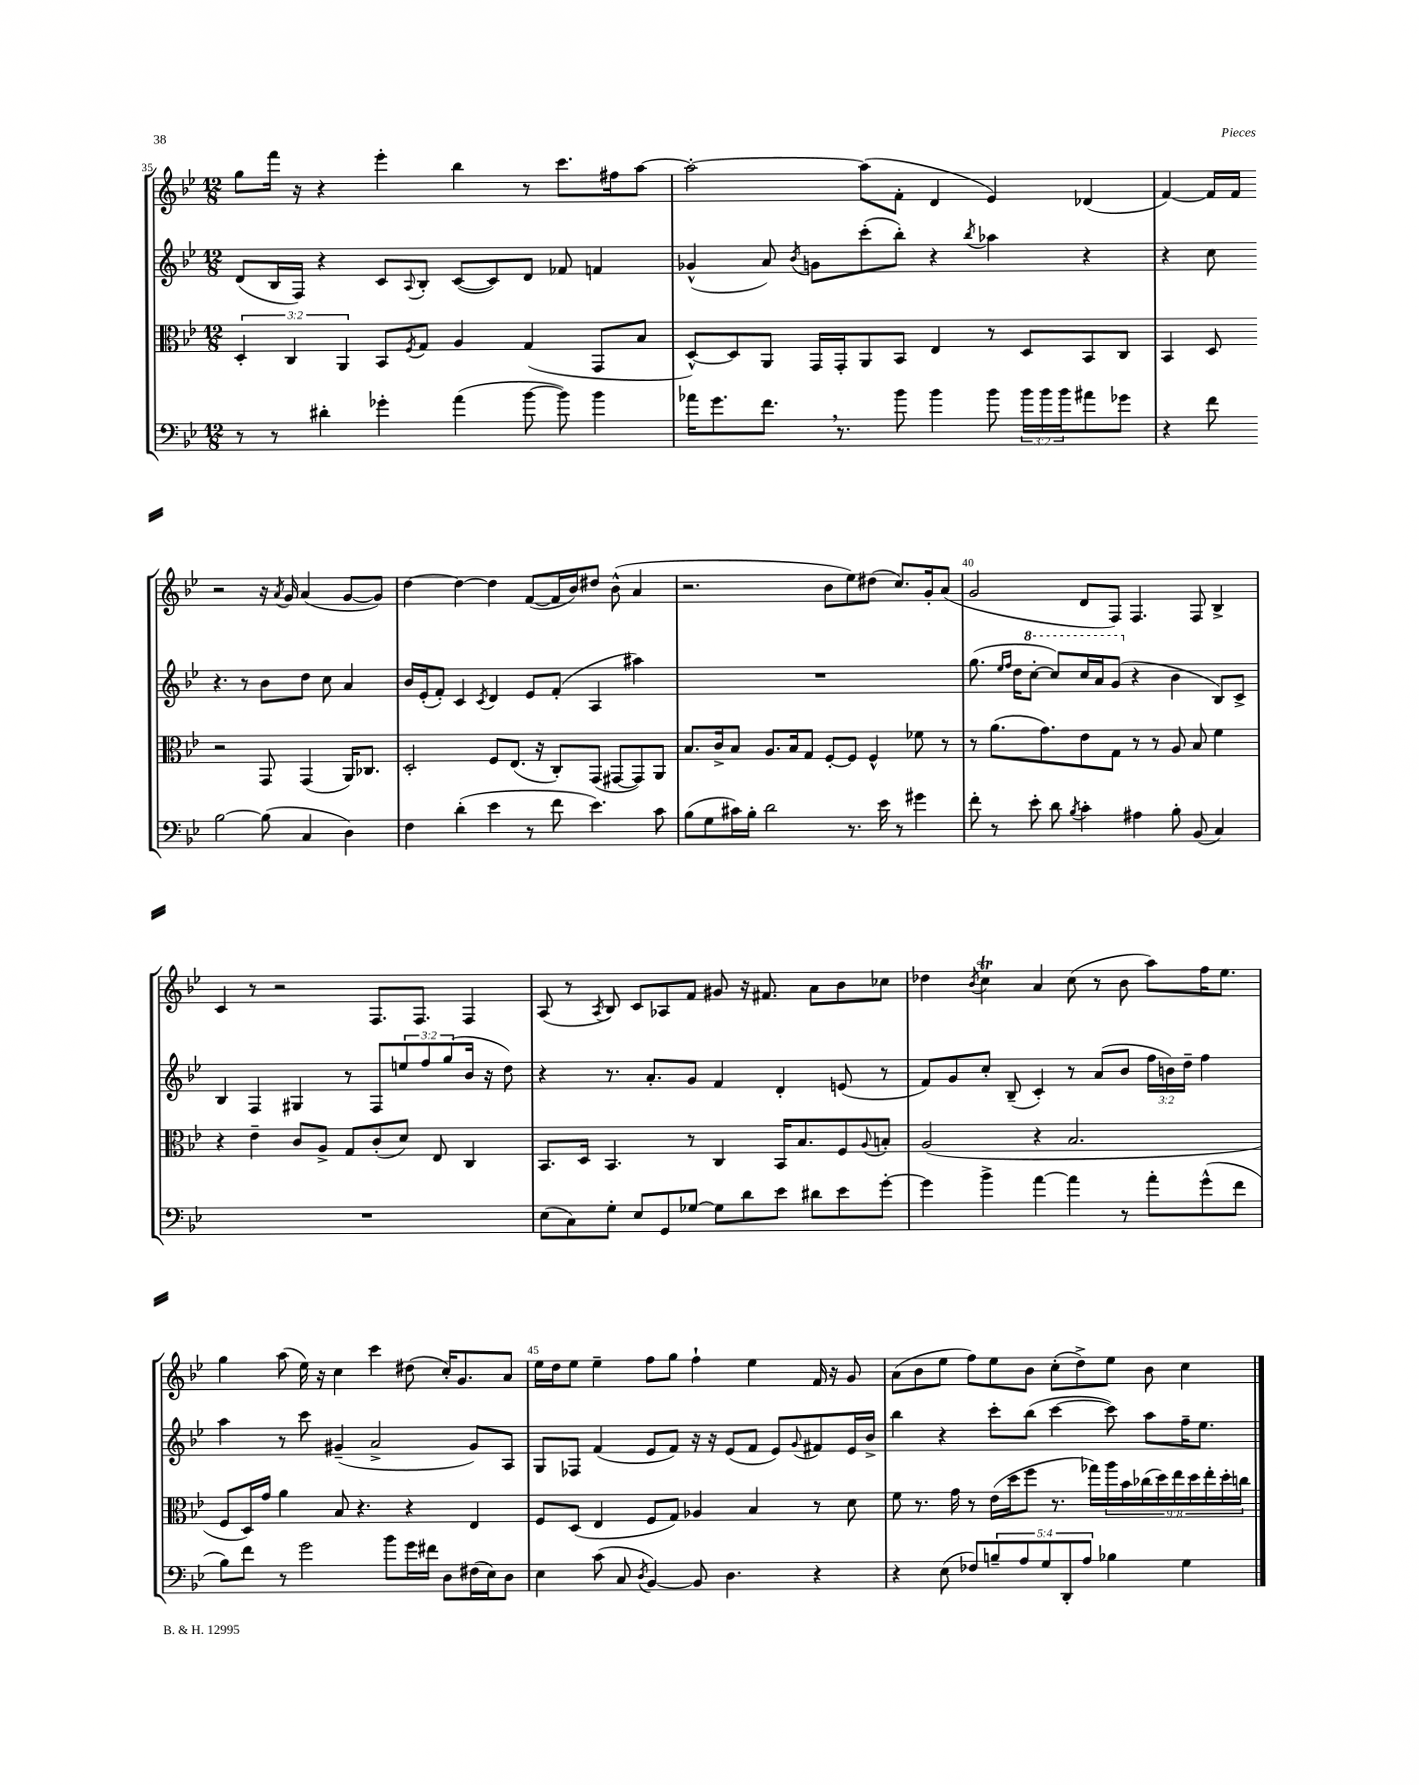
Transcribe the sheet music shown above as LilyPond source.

<<
\new StaffGroup <<
\new Staff = "s0" {
    \clef treble \key bes \major \numericTimeSignature \time 12/8
    g''8 f'''16 r16 r4 ees'''4-. bes''4 r8 c'''8. fis''16 a''8~ |
    a''2~-. a''8( f'8-. d'4 ees'4) des'4( |
    f'4~) f'16 f'16 r2 r16 \acciaccatura { a'8 } g'16 a'4( g'8~ g'8) |
    d''4~ d''4~ d''4 f'8~( f'16 bes'16) dis''8 bes'8-^( a'4 |
    r2. bes'8 ees''8) dis''8( c''8.) g'16-. a'8( |
    g'2 d'8 f8) f4. f8 bes4-> |
    c'4 r8 r2 f8. f8. f4 |
    a8( r8 \acciaccatura { a8 } bes8) c'8 aes8 f'8 gis'8 r16 fis'8. a'8 bes'8 ces''8 |
    des''4 \acciaccatura { bes'8 } c''4\trill a'4 c''8( r8 bes'8 a''8) f''16 ees''8. |
    g''4 a''8( ees''16) r16 c''4 c'''4 dis''8( c''16-.) g'8. a'8 |
    ees''16 d''16 ees''8 ees''4-- f''8 g''8 f''4-! ees''4 f'16 r16 g'8 |
    a'8( bes'8 ees''8 f''8) ees''8 bes'8 c''8-.( d''8->) ees''8 bes'8 c''4 \bar "|." |
}
\new Staff = "s1" {
    \clef treble \key bes \major \numericTimeSignature \time 12/8 \override Staff.TupletNumber.text = #tuplet-number::calc-fraction-text
    d'8( bes16 f16) r4 c'8 \appoggiatura { a8 } bes8-. c'8~( c'8) d'8 fes'8 f'4 |
    ges'4-^( a'8) \acciaccatura { bes'8 } g'8 c'''8-.( bes''8-.) r4 \acciaccatura { bes''8 } aes''4 r4 |
    r4 c''8 r4. r8 bes'8 d''8 c''8 a'4 |
    bes'16 ees'16-.( f'8-.) c'4 \acciaccatura { c'8 } d'4 ees'8 f'8-.( a4 ais''4) |
    R1. |
    g''8.( \grace { ees''16 f''16 } d''16 \ottava #1 c'''8~-. c'''8) c'''16 a''16 g''8( \ottava #0 r4 bes'4 bes8) c'8-> |
    bes4 f4 gis4 r8 f8 \tuplet 3/2 { e''8 f''8 g''8( } bes'16 r16 d''8) |
    r4 r8. a'8.-. g'8 f'4 d'4-. e'8( r8 |
    f'8) g'8 c''8-. bes8--( c'4-.) r8 a'8( bes'8 \tuplet 3/2 { f''16 b'16) d''16-- } f''4 |
    a''4 r8 c'''8 gis'4--( a'2-> gis'8) a8 |
    g8 fes8 f'4( ees'8 f'8) r16 r16 ees'8( f'8 ees'8) \appoggiatura { g'8 } fis'8 ees'16 bes'16-> |
    bes''4 r4 c'''8-. bes''8( c'''4~ c'''8) a''8 f''16-- ees''8. \bar "|." |
}
\new Staff = "s2" {
    \clef alto \key bes \major \numericTimeSignature \time 12/8 \override Staff.TupletNumber.text = #tuplet-number::calc-fraction-text
    \tuplet 3/2 { d4-. c4 a,4 } bes,8 \acciaccatura { f8 } g8 a4 g4( g,8 bes8 |
    d8~-^) d8 a,8 g,16 g,16-. a,8 bes,8 ees4 r8 d8 bes,8 c8 |
    bes,4 d8 r2 g,8 g,4( a,16) ces8. |
    d2-. f8 ees8.( r16 c8-.) g,8( gis,8~ gis,8) a,8 |
    bes8. c'16-> bes8 a8. bes16 g8 f8~-. f8 f4-^ fes'8 r8 |
    r8 a'8.( g'8.) ees'8 g8 r8 r8 a8 bes8 f'4 |
    r4 ees'4-- c'8 a8-> g8 c'8-.( d'8) ees8 c4 |
    bes,8. d16 bes,4. r8 c4 bes,16 bes8. f8 \appoggiatura { a8 } b8-. |
    a2( r4 bes2. |
    f8 d16) g'16 a'4 bes8 r4. r4 ees4 |
    f8 d8( ees4 f8 g8) aes4 bes4 r8 d'8 |
    f'8 r8. g'16 r8 ees'16( d''16 f''8 r8. ges''16) \tuplet 9/8 { a''16 bes'16 ces''16( d''16) ees''16 d''16 ees''16-. d''16-. c''16 } \bar "|." |
}
\new Staff = "s3" {
    \clef bass \key bes \major \numericTimeSignature \time 12/8 \override Staff.TupletNumber.text = #tuplet-number::calc-fraction-text
    r8 r8 dis'4-. ges'4-. a'4( bes'8~ bes'8) bes'4 |
    aes'16 g'8. f'8. \breathe r8. bes'8 bes'4 bes'8 \tuplet 3/2 { bes'16 bes'16 bes'16 } ais'8 ges'8 |
    r4 f'8 bes2~ bes8( c4 d4) |
    f4 d'4-.( ees'4 r8 f'8 ees'4.) c'8 |
    bes8( g8 cis'16) bes16-. d'2 r8. ees'16 r8 gis'4 |
    f'8-. r8 ees'8-. d'8 \acciaccatura { bes8 } c'4-. ais4 bes8-. bes,8( c4) |
    R1. |
    ees8( c8) g8-. ees8 g,8 ges8~ ges8 d'8 ees'8 dis'8 ees'8 g'8~-. |
    g'4 bes'4-> a'4~ a'4 r8 a'8-. g'8-^( f'8 |
    bes8) f'8 r8 g'2 bes'8 g'16 fis'16 d8 fis16( ees16) d8 |
    ees4 c'8( c8 \acciaccatura { d8 } bes,4~) bes,8 d4. r4 |
    r4 ees8( fes8) \tuplet 5/4 { b8-- a8 g8 d,8-. a8 } bes4 g4 \bar "|." |
}
>>
>>
\layout { \context { \Score currentBarNumber = #35 \override BarNumber.break-visibility = ##(#f #t #t) barNumberVisibility = #(every-nth-bar-number-visible 5) } }
